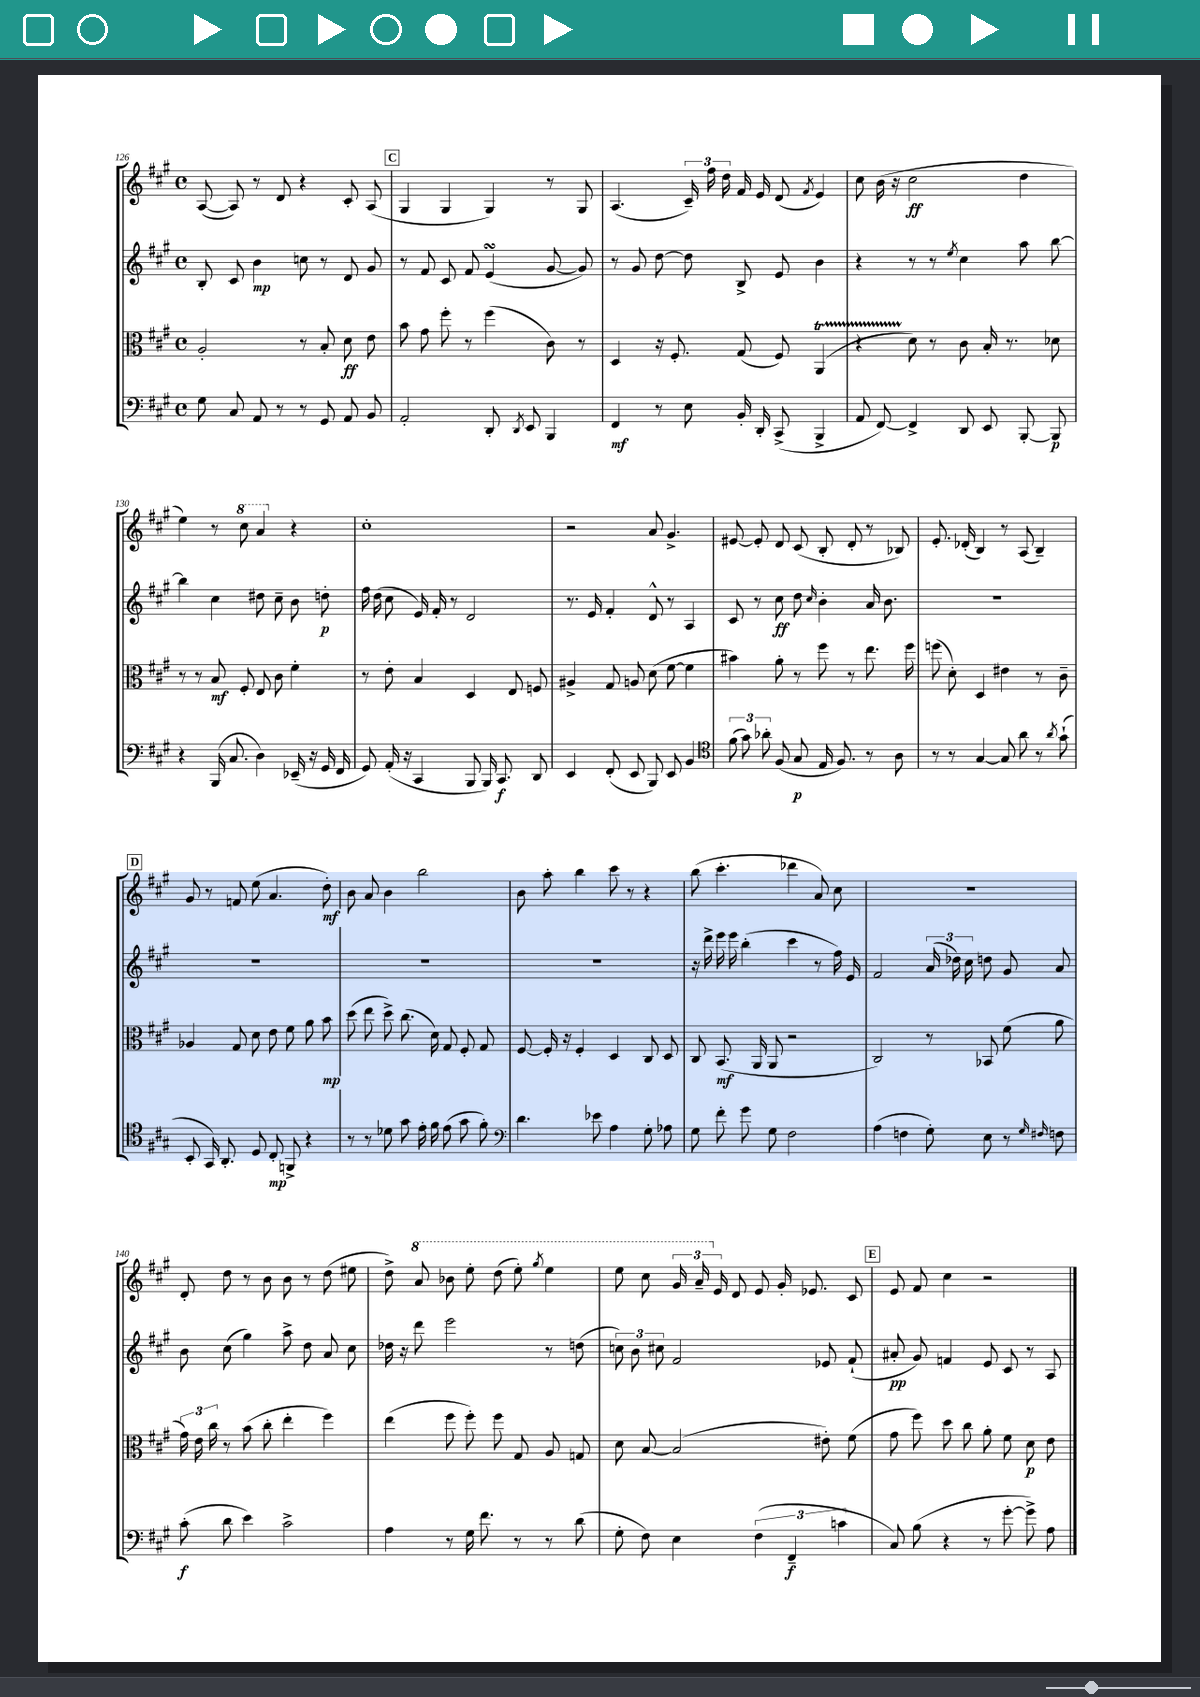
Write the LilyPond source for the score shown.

<<
\new StaffGroup <<
\new Staff = "s0" {
    \clef treble \key a \major \defaultTimeSignature \time 4/4
    \autoBeamOff a8~( a8) r8 d'8 r4 cis'8-. a8( |
    \mark \markup { \box "C" } gis4 gis4 gis4) r8 gis8 |
    a4.( \tuplet 3/2 { cis'16--) fis''16 d''16 } fis'16 e'16 d'8( \acciaccatura { fis'8 } e'4) |
    cis''8 b'16( r16 cis''2\ff d''4 |
    e''4) r8 \ottava #1 cis'''8 a''4 \ottava #0 r4 |
    cis''1-. |
    r2 a'8 gis'4.-> |
    eis'8~ eis'8-. d'8 cis'8( b8-. d'8-. r8 bes8) |
    e'8.-. des'16-.( b4) r8 a8( b4--) |
    \mark \markup { \box "D" } gis'8 r8 f'8 e''8( a'4. d''8-.\mf) |
    b'8 a'8 b'4 b''2 |
    b'8 a''8-. b''4 cis'''8 r8 r4 |
    b''8( cis'''4.-. des'''4 a'8) cis''8 |
    R1 |
    d'8-. d''8 r8 b'8 b'8 r8 d''8( eis''8 |
    d''8->) \ottava #1 a''8 bes''8 e'''8-. d'''8( e'''8-.) \acciaccatura { gis'''8 } e'''4 |
    e'''8 cis'''8 \tuplet 3/2 { gis''16 a''16-- \ottava #0 e'16 } d'8 e'8 gis'16-. ees'8. cis'8 |
    \mark \markup { \box "E" } e'8 fis'8 cis''4 r2 \bar "|." |
}
\new Staff = "s1" {
    \clef treble \key a \major \defaultTimeSignature \time 4/4
    \autoBeamOff b8-. cis'8 b'4\mp c''8 r8 d'8 gis'8 |
    \mark \markup { \box "C" } r8 fis'8 cis'8 fis'8 e'4\turn( gis'8~ gis'8) |
    r8 gis'8 d''8~ d''8 b8-> e'8 b'4 |
    r4 r8 r8 \acciaccatura { e''8 } cis''4 a''8 b''8~ |
    b''4 cis''4 dis''8 cis''8-- b'8 d''8-.\p |
    fis''16 d''16( cis''8 e'16) fis'16-. r8 d'2 |
    r8. e'16 fis'4-. d'8-^ r8 a4 |
    cis'8 r8 cis''8\ff d''8 \grace { cis''16 } b'4-. a'16 b'8. |
    R1 |
    \mark \markup { \box "D" } R1 |
    R1 |
    R1 |
    r16 d'''16-> e'''16 e'''16 b''4-.( cis'''4 r8 fis''16) e'16 |
    fis'2 \tuplet 3/2 { a'16( des''16) cis''16 } d''8 gis'8 a'8 |
    b'8 cis''8( gis''4) a''8-> d''8 a'8 cis''8 |
    des''16 r16 d'''8 e'''2 r8 d''8( |
    \tuplet 3/2 { c''8) b'8 cis''8 } fis'2 ees'8 fis'8-!( |
    \mark \markup { \box "E" } ais'8-.\pp gis'8) f'4 e'8 cis'8 r8 a8 \bar "|." |
}
\new Staff = "s2" {
    \clef alto \key a \major \defaultTimeSignature \time 4/4
    \autoBeamOff a2-. r8 b8-. d'8\ff e'8 |
    \mark \markup { \box "C" } b'8 gis'8 fis''8-. r8 fis''4( cis'8) r8 |
    d4 r16 fis8.-. gis8( fis8) a,4\startTrillSpan( |
    r4 d'8\stopTrillSpan) r8 cis'8 b16-. r8. des'8 |
    r8 r8 b8\mf fis8-. e8 cis'8 fis'4-. |
    r8 e'8-. b4 d4 e8 f8 |
    ais4-> gis8 a8 d'8( fis'8~ fis'4 |
    bis'4) a'8-. r8 fis''8 r8 e''8. fis''16 |
    f''8( d'8-.) d4 eis'4 r8 cis'8-- |
    \mark \markup { \box "D" } aes4 gis8 d'8 e'8 fis'8 a'8 b'8\mp |
    d''8( e''8 d''8->) cis''8.( d'16) gis8 fis8-. gis8 |
    fis8~ fis16-. r16 fis4-. d4 cis8 d8 |
    cis8 b,8.\mf( a,16 a,8 r2 |
    cis2) r8 bes,8 fis'8( a'8 |
    \tuplet 3/2 { gis'16) e'16 cis''16 } r8 b'8( cis''8-. e''4-. fis''4) |
    e''4( fis''8 fis''8-.) fis''8 gis8 a8 g8 |
    d'8 b8~ b2( eis'8-.) fis'8( |
    \mark \markup { \box "E" } gis'8 fis''8) d''8 cis''8 a'8-. fis'8 d'8\p e'8 \bar "|." |
}
\new Staff = "s3" {
    \clef bass \key a \major \defaultTimeSignature \time 4/4
    \autoBeamOff gis8 cis8 a,8 r8 r8 gis,8 a,8 b,8 |
    \mark \markup { \box "C" } a,2-. d,8-. \acciaccatura { d,8 } e,8 b,,4 |
    fis,4\mf r8 e8 b,16-. d,16-. cis,8->( b,,4-> |
    a,8 fis,8~) fis,4-> d,8 e,8 b,,8~-. b,,8\p |
    r4 b,,16( cis8. d4) ees,16--( r16 gis,16 fis,16 |
    gis,8) a,16-.( r16 cis,4 b,,8 b,,16) cis,8.\f d,8 |
    e,4 fis,8-.( e,8 b,,8) e,8 b,4 |
    \clef tenor \tuplet 3/2 { fis'8( gis'8) aes'8-. } fis8( gis8\p e16 fis8.) r8 a8 |
    r8 r8 gis4~ gis8 a'8 r8 \acciaccatura { a'8 } gis'8-!( |
    \mark \markup { \box "D" } b,8-. gis,16) a,8.-. d8 cis8-.\mp f,8-> r4 |
    r8 r8 des'8 gis'8 e'16-. fis'16 e'8( gis'8 fis'8-.) |
    \clef bass d'4. ees'8 a4 gis8-. aes8 |
    gis8 fis'8-. gis'8 gis8 fis2 |
    a4( f4 gis8-.) e8 r8 \grace { gis16 fis16 } f8 |
    cis'8-.\f( d'8 e'4) cis'2-> |
    a4 r8 gis16 fis'8. r8 r8 d'8( |
    gis8-. fis8) e4 \tuplet 3/2 { fis4( fis,4--\f c'4 } |
    \mark \markup { \box "E" } cis8) b8( r4 r8 gis'8~-. gis'8->) a8 \bar "|." |
}
>>
>>
\layout { \context { \Score currentBarNumber = #126 } }
